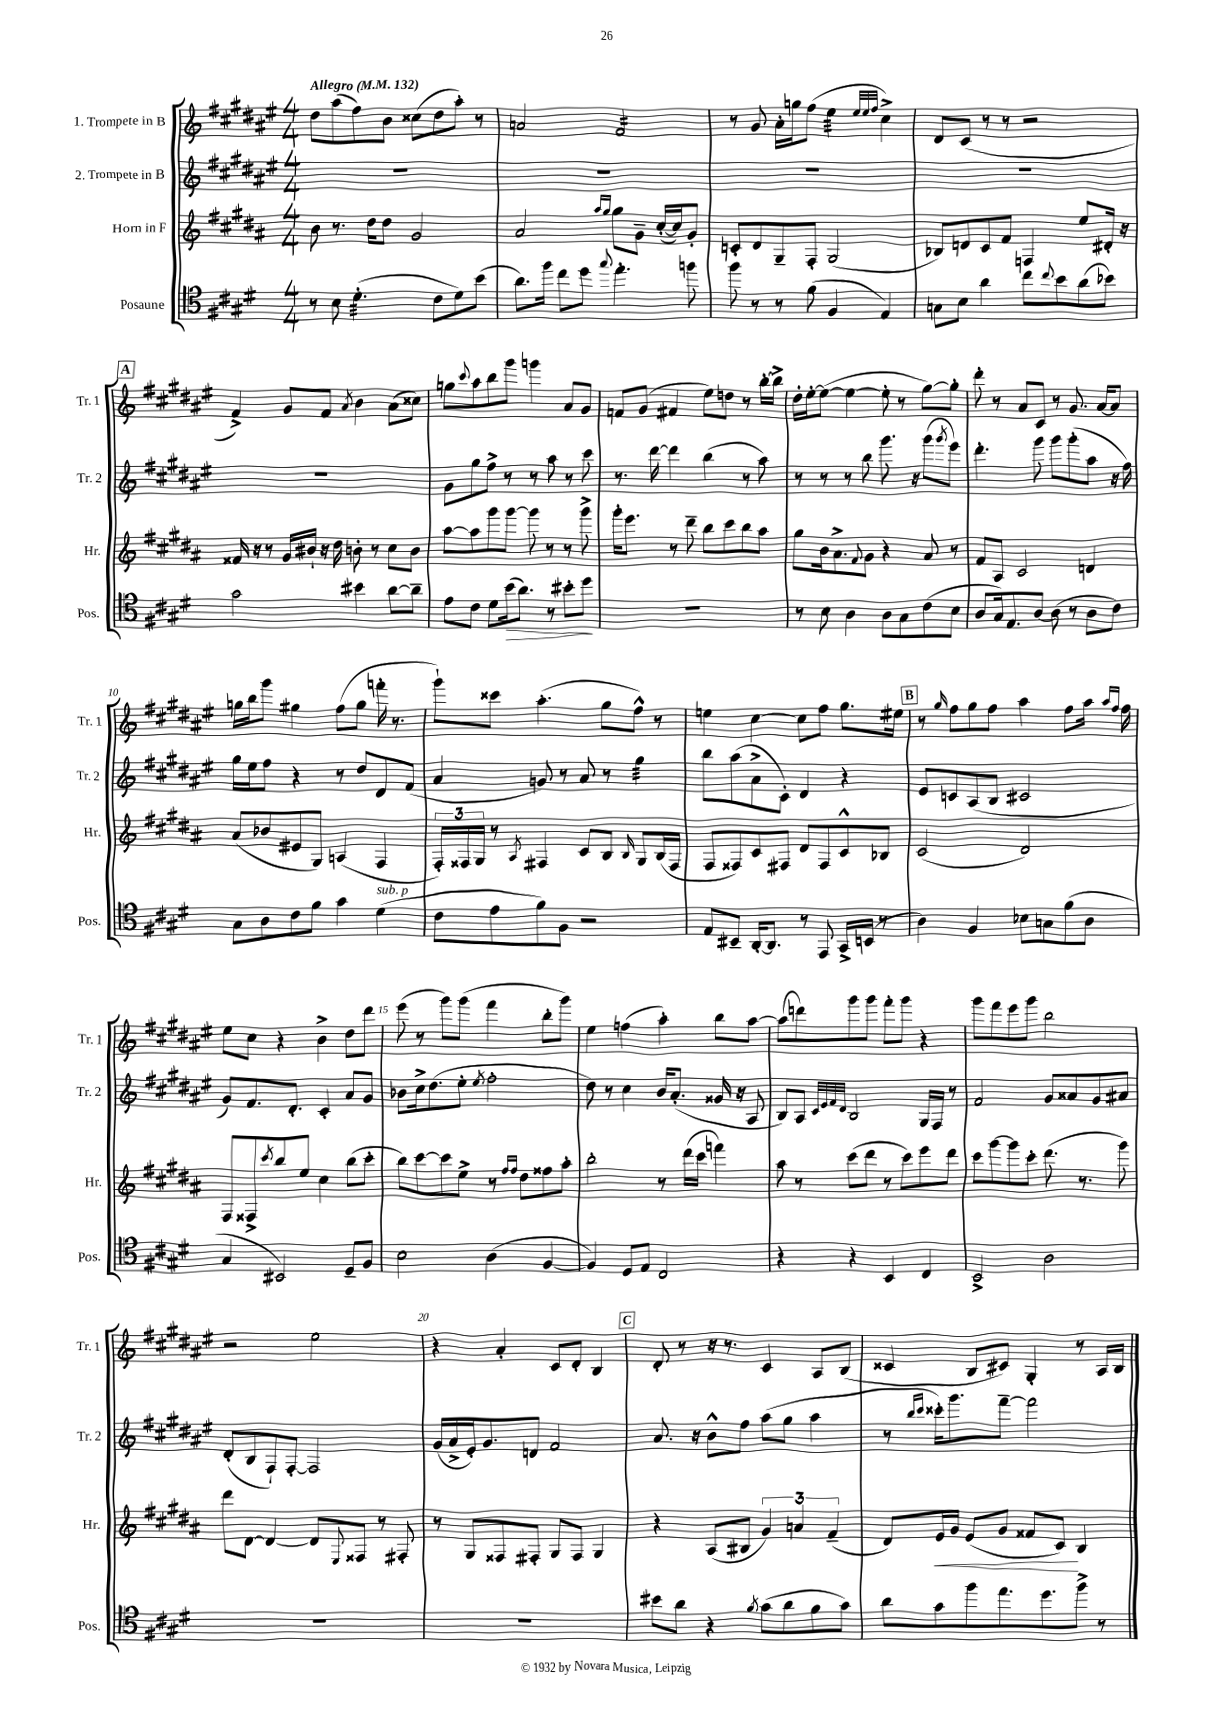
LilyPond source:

<<
\new StaffGroup <<
\new Staff = "s0" \with { instrumentName = "1. Trompete in B" shortInstrumentName = "Tr. 1" } {
    \clef treble \key fis \major \numericTimeSignature \time 4/4 \tempo "Allegro" 4 = 132
    dis''8 ais''8( fis''8) b'8 cisis''8( dis''8 ais''8-.) r8 |
    a'2 fis'2:16 |
    r8 gis'8 ais'16-. g''16 fis''8( eis''4:32 \grace { eis''32 eis''32 fis''32 } cis''4->) |
    dis'8 cis'8( r8 r8 r2 |
    \mark \markup { \box "A" } fis'4->) gis'8 fis'8 \acciaccatura { ais'8 } b'4 ais'8( cisis''8) |
    g''8 \appoggiatura { cis'''8 } ais''8 b''8 gis'''8 g'''4 ais'8 gis'8 |
    f'8 gis'8( fis'4 eis''8) d''8 r8 b''16~-. b''16-> |
    dis''16-. eis''16~-. eis''8~( eis''4~ eis''8-. r8 gis''8~) gis''8-. |
    dis'''8-. r8 ais'8 cis'8 r8 gis'8. ais'16~ ais'8 |
    g''16 b''16 gis'''8 gis''4 fis''8( gis''8 f'''16-. r8. |
    gis'''8-!) cisis'''8 ais''4.-.( gis''8 fis''8-^) r8 |
    e''4 cis''4~ cis''8 fis''8 gis''8. eis''16 |
    \mark \markup { \box "B" } r8 \grace { gis''16 } fis''8 gis''8 fis''8 ais''4 fis''8 ais''16 \grace { ais''16 fis''16 } fis''16 |
    eis''8 cis''8 r4 b'4-> dis''8 dis'''8 |
    eis'''8( r8 gis'''8) gis'''8( fis'''4 b''8-. gis'''8) |
    eis''4 f''4( ais''4-.) b''8 ais''8~ |
    ais''8( d'''8) gis'''8 gis'''8 fis'''8-. gis'''8 r4 |
    gis'''8 fis'''8 eis'''8 gis'''8 b''2 |
    r2 eis''2 |
    r4 ais'4-. cis'8 dis'8-. b4 |
    \mark \markup { \box "C" } dis'8-. r8 r16 r8. cis'4 ais8 b8( |
    cisis'4 b8 cis'8) gis4-. r8 ais16 b16 \bar "|." |
}
\new Staff = "s1" \with { instrumentName = "2. Trompete in B" shortInstrumentName = "Tr. 2" } {
    \clef treble \key fis \major \numericTimeSignature \time 4/4
    R1 |
    R1 |
    R1 |
    R1 |
    \mark \markup { \box "A" } R1 |
    gis'8 gis''8 fis''8-> r8 r8 ais''8 r8 cis'''8 |
    r8. dis'''16~ dis'''4 b''4( r8 ais''8) |
    r8 r8 r8 b''8 gis'''8. r16 gis'''8( \acciaccatura { gis'''8 } eis'''8) |
    dis'''4.-. gis'''8 gis'''8 gis'''8-.( ais''8 r16 fis''16) |
    gis''16 eis''16 fis''8 r4 r8 dis''8 dis'8 fis'8( |
    ais'4 g'8) r8 ais'8 r8 gis''4:32 |
    b''8 ais''8( ais'8-> cis'8-.) dis'4 r4 |
    \mark \markup { \box "B" } eis'8 c'8 ais8( b8 cis'2 |
    gis'8) fis'8. dis'8.-. cis'4-. ais'8 gis'8 |
    bes'8 cis''16-> dis''8.( eis''8-. \acciaccatura { eis''8 } fis''2-. |
    dis''8) r8 cis''4 b'16 ais'8.-.( gisis'16 r16 ais8 |
    b8) ais8 \grace { cis'32 eis'32 fis'32 dis'32 } b2 gis16 fis16 r8 |
    fis'2 gis'8 aisis'8 gis'8 ais'8 |
    dis'8-.( b8 fis8-!) fis8~-. fis2 |
    gis'16( ais'16-> eis'16-.) gis'8. d'8 fis'2 |
    \mark \markup { \box "C" } ais'8. r16 b'8-^ fis''8 ais''8( gis''8 ais''4 |
    r8 \grace { b''16 cis'''16 } cisis'''16-.) gis'''8. fis'''8~-- fis'''2 \bar "|." |
}
\new Staff = "s2" \with { instrumentName = "Horn in F" shortInstrumentName = "Hr." } {
    \clef treble \key b \major \numericTimeSignature \time 4/4
    b'8 r8. dis''16 dis''8 gis'2 |
    ais'2 \grace { ais''16 gis''16 } gis''8 gis'8-- cis''16~-.( cis''16) gis'8-. |
    c'8-. dis'8 gis8-- fis8-. gis2( |
    bes8) d'8 cis'8 fis'8 f4 e''8 dis'16-. r16 |
    \mark \markup { \box "A" } fisis'16 r16 r8 gis'16 bis'16-! r16 dis''16 b'8-. r8 cis''8 b'8 |
    ais''8~ ais''8 gis'''8 gis'''8~ gis'''8 r8 r8 gis'''8-> |
    gis'''16-. e'''8. r8 dis'''8-- b''8 cis'''8 b''8 ais''8 |
    gis''8 b'16 ais'8.-> \appoggiatura { fis'8 } gis'8 r4 ais'8 r8 |
    fis'8 ais8 cis'2 d'4 |
    ais'8( bes'8 eis'8 gis8) a4( fis4 |
    \tuplet 3/2 { fis16-.) fisis16 gis16 } r8 \acciaccatura { ais8 } fis4 cis'8 b8 \grace { b16 } gis8 b16( fis16 |
    fis8 fisis8) cis'8 fis8 dis'8 fis8 cis'8-^ bes8 |
    \mark \markup { \box "B" } cis'2( dis'2) |
    fis8 fisis8-> \acciaccatura { cis'''8 } b''8 e''8 cis''4 b''8( cis'''8-. |
    b''8) cis'''8~ cis'''8 e''8-> r8 \grace { fis''16 fis''16 } dis''8 fisis''8 ais''8-. |
    b''2-. r8 dis'''16( cis'''16 f'''4) |
    ais''8 r8 cis'''8( dis'''8 r8 cis'''8) e'''8 dis'''8 |
    cis'''8 gis'''8~ gis'''8 cis'''8-. dis'''8.( r8. gis'''8) |
    dis'''8 dis'8~ dis'4~ dis'8 \appoggiatura { e8 } fisis8 r8 fis8-. |
    r8 gis8 fisis8 fis8-. gis8 fis8 gis4 |
    \mark \markup { \box "C" } r4 ais8( bis8 \tuplet 3/2 { gis'4) a'4 fis'4--( } |
    dis'8) e'16\< gis'16 e'8( gis'8 fisis'8 cis'8\!) b4 \bar "|." |
}
\new Staff = "s3" \with { instrumentName = "Posaune" shortInstrumentName = "Pos." } {
    \clef tenor \key e \major \numericTimeSignature \time 4/4
    r8 b8 dis'4.:32-.( cis'8 dis'8) b'8( |
    a'8.) fis''16 cis''8 dis''8 \appoggiatura { gis''8 } e''4.-. f''8 |
    fis''8 r8 r8 fis'8( fis4 e4) |
    g8 b8 a'4 cis''8 \appoggiatura { cis''8 } b'8 a'8( bes'8) |
    \mark \markup { \box "A" } gis'2 bis'4 a'8~ a'8-- |
    e'8 cis'8 dis'8 b'16\>( a'8.) r8 bis'8-. dis''8\! |
    R1 |
    r8 b8 a4 a8 gis8 cis'8( b8 |
    a8 gis16) e8. a8~ a8( r8 a8 cis'8) |
    gis8 a8 cis'8 fis'8 gis'4 dis'4^\markup { \italic "sub. p" }( |
    cis'8 e'8 fis'8) fis8 r2 |
    e8 bis,8-- a,16~-. a,8. r8 e,8 gis,16-> b,16( r8 |
    \mark \markup { \box "B" } a4) fis4 bes8 g8 fis'8( a8 |
    gis4 bis,2) dis8-- fis8 |
    b2 a4( fis4~ |
    fis4) dis8 e8 cis2 |
    r4 r4 b,4 cis4 |
    b,2-> a2 |
    R1 |
    R1 |
    \mark \markup { \box "C" } bis'8 a'8 r4 \acciaccatura { fis'8 } gis'8( a'8 fis'8 gis'8) |
    a'8 gis'8 fis''8 e''8. dis''8. fis''8-> r8 \bar "|." |
}
>>
>>
\layout { \context { \Score \override BarNumber.break-visibility = ##(#f #t #t) barNumberVisibility = #(every-nth-bar-number-visible 5) } }
